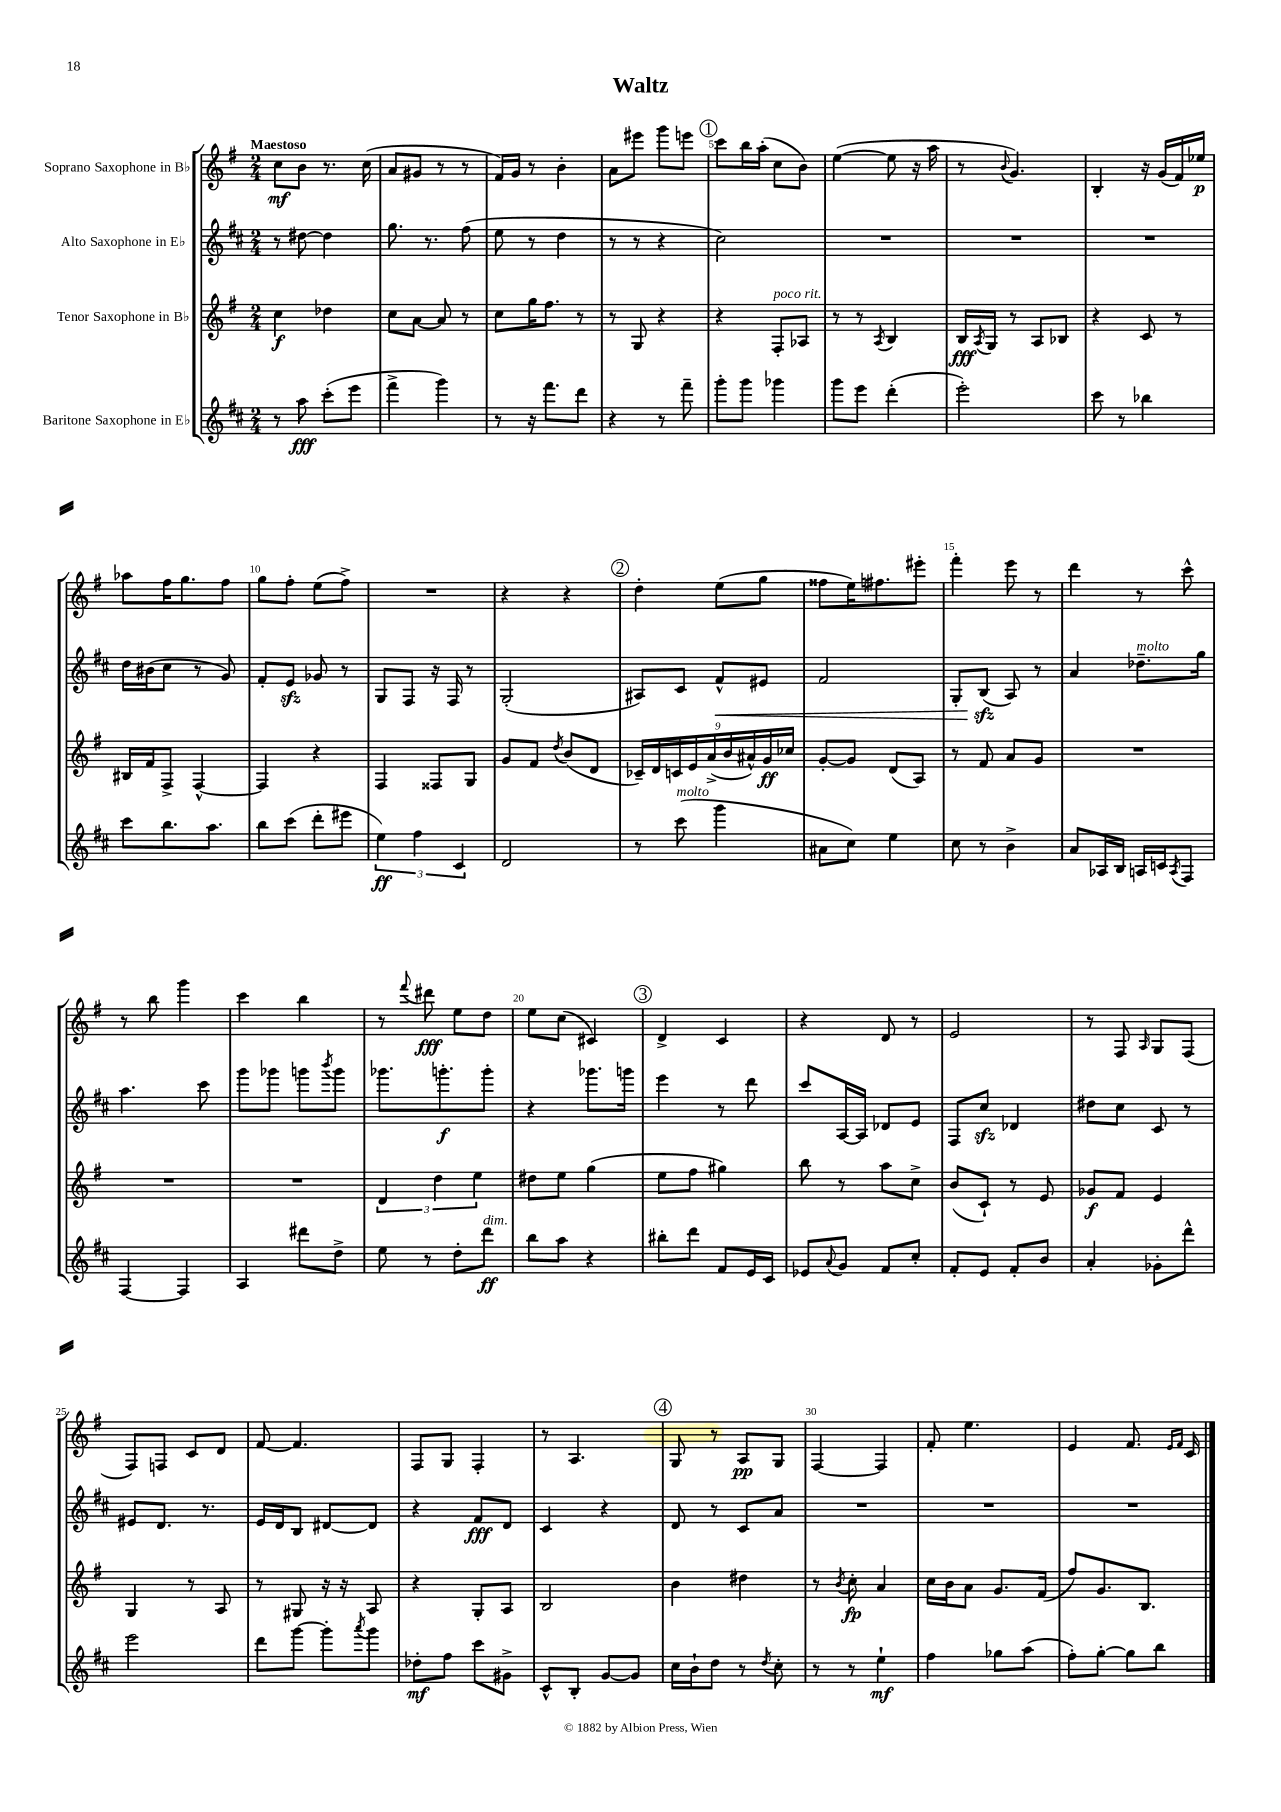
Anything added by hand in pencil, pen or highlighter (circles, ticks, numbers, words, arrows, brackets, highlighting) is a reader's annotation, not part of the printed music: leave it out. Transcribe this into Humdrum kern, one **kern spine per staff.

**kern	**kern	**kern	**kern
*staff4	*staff3	*staff2	*staff1
*clefG2	*clefG2	*clefG2	*clefG2
*k[f#c#]	*k[f#]	*k[f#c#]	*k[f#]
*M2/4	*M2/4	*M2/4	*M2/4
8r	4cc	8r	8cc
8aa	.	[8dd#	8b
(8ccc#'	4dd-	4dd#]	8.r
8eee	.	.	.
.	.	.	(16cc
=	=	=	=
4fff#^	8cc	8.gg	8a
.	[8a	.	8g#
.	.	8.r	.
4ggg)	8a]	.	8r
.	8r	(8ff#	8r
=	=	=	=
8r	8cc	8ee	16f#)
.	.	.	16g
16r	16gg	8r	8r
8.fff#	8.ff#	.	.
.	.	4dd	4b'
8ddd	8r	.	.
=	=	=	=
4r	8r	8r	8a
.	8G	8r	8eee#
8r	4r	4r	8ggg
8fff#~	.	.	8eee
=	=	=	=
8ggg'	4r	2cc#)	8ccc
8ggg	.	.	16bb
.	.	.	(16aa'
4ggg-	8F#'	.	8cc
.	8A-	.	8b)
=	=	=	=
8ggg	8r	2r	([4ee
8eee	8r	.	.
.	8qA	.	.
(4ddd'	4B	.	8ee]
.	.	.	16r
.	.	.	16aa
=	=	=	=
2eee')	16B	2r	8r
.	8qA	.	.
.	16G	.	.
.	.	.	8qqb
.	8r	.	4.g)
.	8A	.	.
.	8B-	.	.
=	=	=	=
8ccc#	4r	2r	4B'
8r	.	.	.
4bb-	8c	.	16r
.	.	.	(16g
.	8r	.	16f#)
.	.	.	16ee-
=	=	=	=
8ccc#	16B#	16dd	8aa-
.	16f#	(16b#	.
8.bb	8F#^	8cc#	16ff#
.	.	.	8.gg
.	[4F#^^	8r	.
8.aa	.	.	.
.	.	8g)	8ff#
=	=	=	=
8bb	4F#]	8f#'	8gg
(8ccc#	.	8e	8ff#'
8ddd'	4r	8g-	(8ee
8eee#	.	8r	8ff#^)
=	=	=	=
6ee)	4F#	8G	2r
.	.	8F#	.
6ff#	.	.	.
.	8F##	16r	.
.	.	16F#	.
6c#	.	.	.
.	8G	8r	.
=	=	=	=
2d	8g	(2G'	4r
.	8f#	.	.
.	8qdd	.	.
.	(8b	.	4r
.	8d	.	.
=	=	=	=
8r	18c-~)	8A#)	4dd'
.	18d	.	.
.	18c	.	.
(8ccc#	.	8c#	.
.	18e	.	.
.	(18a^	.	.
4ggg	.	8f#^^	(8ee
.	18b	.	.
.	18a#^^)	.	.
.	.	8e#	8gg
.	18g	.	.
.	18cc-	.	.
=	=	=	=
8a#	[8g'	2f#	8ff##
8cc#)	8g]	.	16ee)
.	.	.	8.ff#
4ee	(8d	.	.
.	8A)	.	8eee#'
=	=	=	=
8cc#	8r	8G'	4fff#'
8r	8f#	(8B	.
4b^	8a	8A)	8eee
.	8g	8r	8r
=	=	=	=
8a	2r	4a	4ddd
16A-	.	.	.
16B	.	.	.
16A	.	8.dd-~	8r
16c	.	.	.
8qA	.	.	.
8F#	.	.	8ccc^^
.	.	16gg	.
=	=	=	=
[4F#	2r	4.aa	8r
.	.	.	8bb
4F#]	.	.	4ggg
.	.	8ccc#	.
=	=	=	=
4A	2r	8ggg	4ccc
.	.	8ggg-	.
8ddd#	.	8ggg	4bb
.	.	8qbbb	.
8dd^	.	8ggg	.
=	=	=	=
8ee	6d	8.ggg-	8r
.	.	.	8qqfff#
8r	.	.	8ddd#
.	6dd	.	.
.	.	8.ggg'	.
8dd'	.	.	8ee
.	6ee	.	.
8ddd	.	8ggg'	8dd
=	=	=	=
8bb	8dd#	4r	8ee
8aa	8ee	.	(8cc
4r	(4gg	8.ggg-	4c#)
.	.	16ggg	.
=	=	=	=
8bb#'	8ee	4eee	4d^
8ddd	8ff#	.	.
8f#	4gg#)	8r	4c
16e	.	8ddd	.
16c#	.	.	.
=	=	=	=
8e-	8bb	8ccc#	4r
8qqa	.	.	.
8g	8r	[16A	.
.	.	16A]	.
8f#	8aa	8d-	8d
8cc#'	8cc^	8e	8r
=	=	=	=
8f#'	(8b	8F#	2e
8e	8c`)	8cc#	.
8f#'	8r	4d-	.
8b	8e	.	.
=	=	=	=
4a'	8g-	8dd#	8r
.	8f#	8cc#	8F#
.	.	.	16qqA
8g-'	4e	8c#	8G
8ddd^^	.	8r	(8F#
=	=	=	=
2eee	4G	8e#	8F#)
.	.	8.d	8F
.	8r	.	8c
.	.	8.r	.
.	8A	.	8d
=	=	=	=
8ddd	8r	16e	[8f#
.	.	16d	.
[8ggg	8G#	8B	4.f#]
8ggg']	16r	[8d#	.
.	16r	.	.
8qaaa	.	.	.
8ggg	8A	8d#]	.
=	=	=	=
8dd-'	4r	4r	8F#
8ff#	.	.	8G
8ccc#	8G'	8f#	4F#'
8g#^	8A	8d	.
=	=	=	=
8c#^^	2B	4c#	8r
8B'	.	.	4.A
[8g	.	4r	.
8g]	.	.	.
=	=	=	=
16cc#	4b	8d	8G
16b`	.	.	.
8dd	.	8r	8r
8r	4dd#	8c#	8A
8qdd	.	.	.
8cc#'	.	8a	8G
=	=	=	=
8r	8r	2r	[4F#
.	8qb	.	.
8r	8cc'	.	.
4ee`	4a	.	4F#]
=	=	=	=
4ff#	16cc	2r	8f#'
.	16b	.	.
.	8a	.	4.ee
8gg-	8.g	.	.
(8aa	.	.	.
.	(16f#	.	.
=	=	=	=
8ff#')	8ff#)	2r	4e
[8gg'	8.g	.	.
8gg]	.	.	8.f#
.	8.B	.	.
8bb	.	.	.
.	.	.	16qqe
.	.	.	16qqf#
.	.	.	16c
==	==	==	==
*-	*-	*-	*-
